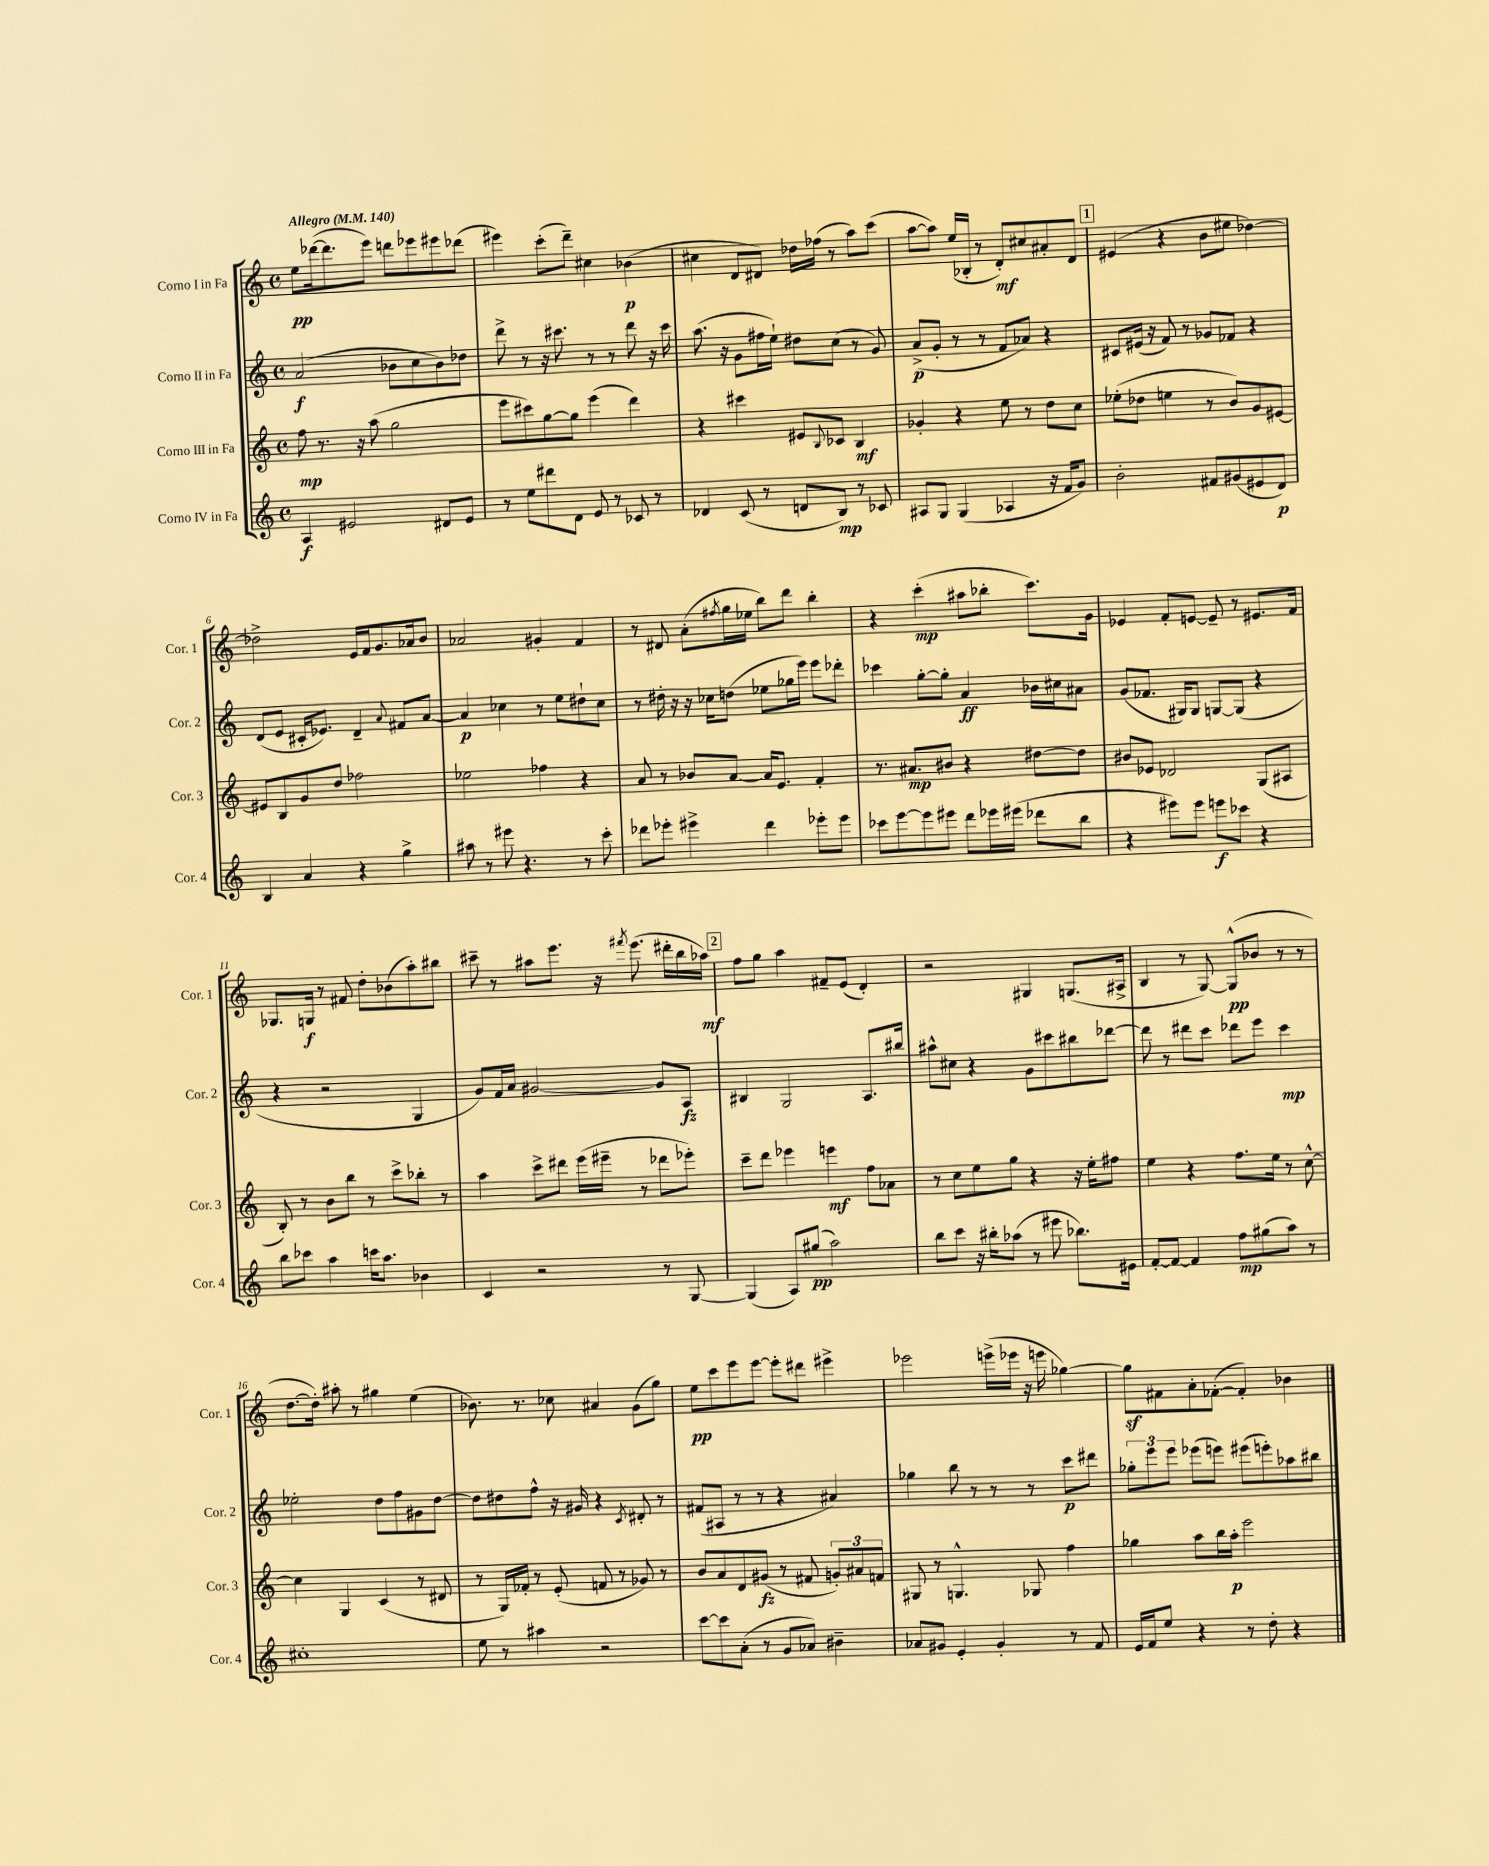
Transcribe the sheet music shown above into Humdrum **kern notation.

**kern	**dynam	**kern	**dynam	**kern	**dynam	**kern	**dynam
*part4	*part4	*part3	*part3	*part2	*part2	*part1	*part1
*staff4	*staff4	*staff3	*staff3	*staff2	*staff2	*staff1	*staff1
*I"Corno IV in Fa	*	*I"Corno III in Fa	*	*I"Corno II in Fa	*	*I"Corno I in Fa	*
*I'Cor. 4	*	*I'Cor. 3	*	*I'Cor. 2	*	*I'Cor. 1	*
*clefG2	*	*clefG2	*	*clefG2	*	*clefG2	*
*k[]	*	*k[]	*	*k[]	*	*k[]	*
*M4/4	*	*M4/4	*	*M4/4	*	*M4/4	*
*met(c)	*	*met(c)	*	*met(c)	*	*met(c)	*
*MM140	*	*MM140	*	*MM140	*	*MM140	*
=1	=1	=1	=1	=1	=1	=1	=1
!	!	!	!	!	!	!LO:TX:a:B:t=Allegro	!
4A/	f	8ff\	mp	(2a/	f	8ee\L	pp
.	.	8.r	.	.	.	([16ddd-X\k	.
.	.	.	.	.	.	8.ddd-\]	.
2e#X/	.	.	.	.	.	.	.
.	.	16r	.	.	.	.	.
.	.	(8aa\	.	.	.	8eee\J)	.
.	.	2gg\	.	8b-X\L	.	8dddn\L	.
.	.	.	.	8cc\	.	8eee-X\	.
8d#X/L	.	.	.	8b-\)	.	8eee#X\	.
8e#/J	.	.	.	8dd-X\J	.	(8ddd-X\J	.
=2	=2	=2	=2	=2	=2	=2	=2
8r	.	8eee\L	.	8ddd^\	.	4eee#X\)	.
8ee\L	.	8ccc#X\)	.	8r	.	.	.
8ddd#X\	.	[8gg\	.	16r	.	(8ccc'\L	.
.	.	.	.	8.ccc#X\	.	.	.
8d\J	.	8gg\J]	.	.	.	8ddd~\J)	.
8e/	.	(4eee\	.	8r	.	4cc#X\	.
8r	.	.	.	8r	.	.	.
8c-X/	.	4ddd\)	.	8ddd\	.	(4b-X\	p
8r	.	.	.	16r	.	.	.
.	.	.	.	16ccc#\	.	.	.
=3	=3	=3	=3	=3	=3	=3	=3
4d-X/	.	4r	.	(8.aa\	.	4cc#X\	.
.	.	.	.	16r	.	.	.
(8c/	.	4ccc#X\	.	8g\L	.	8d/L	.
8r	.	.	.	16ff#X\L	.	8d#X/J)	.
.	.	.	.	16ee`\JJ)	.	.	.
8dn/L	.	8e#X/L	.	8dd#X\L	.	16dd-X\LL	.
.	.	.	.	.	.	(16ff-X\JJ	.
.	.	8qqB/	.	.	.	.	.
8B/J)	mp	8c-X/J	.	(8cc\J	.	8r	.
8r	.	4B/	mf	8r	.	8aa\L)	.
8c-X/	.	.	.	8g/)	.	(8ccc\J	.
=4	=4	=4	=4	=4	=4	=4	=4
8A#X/L	.	4g-X'/	.	(8a^/L	p	[8aa\L	.
8G/J	.	.	.	8g'/J	.	8aa\J])	.
(4G/	.	4r	.	8r	.	(16ee/LL	.
.	.	.	.	.	.	16B-X'/JJ	.
.	.	.	.	8r	.	8r	.
4A-X/	.	8ee\	.	8f/L	.	8d'/L)	mf
.	.	8r	.	8a-X/J)	.	8cc#X/	.
16r	.	8dd\L	.	4r	.	8a#X'/	.
16f/KL	.	.	.	.	.	.	.
8g/J)	.	8cc\J	.	.	.	8d/J	.
!!LO:REH:place=s1:t=1
=5	=5	=5	=5	=5	=5	=5	=5
2b'\	.	(8ee-X'\L	.	8c#X/L	.	(4e#X/	.
.	.	8dd-X\J	.	(16e#X/Jk	.	.	.
.	.	.	.	16r	.	.	.
.	.	4een\	.	8f/)	.	4r	.
.	.	.	.	8r	.	.	.
8f#X/L	.	8r	.	8g-X/L	.	8b\L	.
(8g#X/	.	8b/L)	.	8f-X/J	.	8ee#X\J	.
8e#X/	.	8g/	.	4r	.	[4dd-X\)	.
8d/J)	p	[8e#X/J	.	.	.	.	.
!!LO:LB:g=z
=6	=6	=6	=6	=6	=6	=6	=6
4B/	.	8e#X/L]	.	(8d/L	.	2dd-X^\]	.
.	.	8B/	.	8e/J	.	.	.
4a/	.	8g/	.	16c#X'/KL	.	.	.
.	.	.	.	8.e-X/J)	.	.	.
.	.	8dd/J	.	.	.	.	.
4r	.	2ff-X\	.	4d~/	.	16e/LL	.
.	.	.	.	.	.	16f/J	.
.	.	.	.	.	.	8.g/	.
.	.	.	.	8qqa/	.	.	.
4gg^\	.	.	.	8f#X/L	.	.	.
.	.	.	.	.	.	16a-X/k	.
.	.	.	.	[8a/J	.	8b/J	.
=7	=7	=7	=7	=7	=7	=7	=7
8aa#X\	.	2ee-X\	.	4a/]	p	2a-X/	.
8r	.	.	.	.	.	.	.
8eee#X\	.	.	.	4cc-X\	.	.	.
4.r	.	.	.	.	.	.	.
.	.	4ff-X\	.	8r	.	4g#X'/	.
.	.	.	.	8ee\L	.	.	.
8r	.	4r	.	8dd#X`\	.	4f/	.
8ccc'\	.	.	.	8cc-\J	.	.	.
=8	=8	=8	=8	=8	=8	=8	=8
8ddd-X\L	.	8a/	.	8r	.	8r	.
8eee-X'\J	.	8r	.	16dd#X'\	.	8d#X/	.
.	.	.	.	16r	.	.	.
4eee#X^\	.	8b-X/L	.	16r	.	(8a'\L	.
.	.	.	.	16cc-X\KL	.	.	.
.	.	.	.	.	.	8qff#X/	.
.	.	[8a/J	.	(8ddn\J	.	16gg\L	.
.	.	.	.	.	.	16ee-X\JJ	.
4ddd-\	.	16a/KL]	.	8ee-X\L	.	8bb\L)	.
.	.	8.e/J	.	.	.	.	.
.	.	.	.	16gg-X\L	.	8ddd\J	.
.	.	.	.	16eee\JJ)	.	.	.
8eee-X'\L	.	4f'/	.	8eee\L	.	4bb'\	.
8eee-\J	.	.	.	8ddd-X'\J	.	.	.
=9	=9	=9	=9	=9	=9	=9	=9
8ccc-X\L	.	8.r	.	4ccc-X\	.	4r	.
[8eee\	.	.	.	.	.	.	.
.	.	8.a#X/L	mp	.	.	.	.
8eee\]	.	.	.	[8gg'\L	.	(4ccc'\	mp
8eee#X\J	.	8b#X/J	.	8gg'\J]	.	.	.
8ddd\L	.	4r	.	4a/	ff	8aa#X\L	.
16eee-X\L	.	.	.	.	.	8bb-X'\J	.
(16eee#X\JJ	.	.	.	.	.	.	.
8ddd-X\L	.	[8dd#X\L	.	16b-X\LL	.	8.ccc\L)	.
.	.	.	.	16cc#X\J	.	.	.
8bb\J	.	8dd#\J]	.	8a#X\J	.	.	.
.	.	.	.	.	.	16g\Jk	.
=10	=10	=10	=10	=10	=10	=10	=10
4r	.	8b#X/L	.	(8g/L	.	4e-X/	.
.	.	8e-X/J	.	8.f-X/J	.	.	.
8eee#X\L)	.	2d-X/	.	.	.	8f'/L	.
.	.	.	.	16G#X/KL)	.	.	.
8eee#\J	.	.	.	8G#/J	.	[8en/J	.
8eeen\L	f	.	.	[8Gn/L	.	8e~/]	.
8ccc-X\J	.	.	.	(8G/J]	.	8r	.
4r	.	(8G/L	.	4r	.	8.e#X/L	.
.	.	8A#X/J	.	.	.	.	.
.	.	.	.	.	.	16f/Jk	.
!!LO:LB:g=z
=11	=11	=11	=11	=11	=11	=11	=11
8bb\L	.	8B'/)	.	4r	.	8.G-X/L	.
8ccc-X\J	.	8r	.	.	.	.	.
.	.	.	.	.	.	16Gn/Jk	f
4aa\	.	8b\L	.	2r	.	8r	.
.	.	8bb\J	.	.	.	8f#X/	.
16cccn\KL	.	8r	.	.	.	8dd'\L	.
8.aa\J	.	.	.	.	.	.	.
.	.	8ccc^\L	.	.	.	(8b-X\	.
4b-X\	.	8bb-X'\J	.	4G/	.	8aa'\)	.
.	.	8r	.	.	.	8bb#X\J	.
=12	=12	=12	=12	=12	=12	=12	=12
4c/	.	4aa\	.	8g/L)	.	8ccc#X~\	.
.	.	.	.	16f/L	.	8r	.
.	.	.	.	16a/JJ	.	.	.
2r	.	8ccc^\L	.	[2g#X/	.	8aa#X\L	.
.	.	8ddd#X\J	.	.	.	8.eee\J	.
.	.	(16eee\LL	.	.	.	.	.
.	.	16eee#X~\JJ	.	.	.	16r	.
.	.	.	.	.	.	8qfff#X/	.
.	.	8r	.	.	.	(8.eee\	.
8r	.	8ddd-X\L	.	8g#/L]	.	.	.
.	.	.	.	.	.	16ddd#X'\LL	.
[8G/	.	8eee-X'\J)	.	8A/J	fz	16bb\	.
.	.	.	.	.	.	16aa-X\JJ)	mf
!!LO:REH:place=s1:t=2
=13	=13	=13	=13	=13	=13	=13	=13
(4G/]	.	8ccc~\L	.	4B#X/	.	8ff\L	.
.	.	8ddd\J	.	.	.	8gg\J	.
8A/L)	.	4eee-X\	.	2G/	.	4aa\	.
(8gg#X/J	pp	.	.	.	.	.	.
2aa\)	.	4eeen\	mf	.	.	8f#X~/L	.
.	.	.	.	.	.	(8e/J	.
.	.	8ff\L	.	8.A/L	.	4d'/)	.
.	.	8a-X\J	.	.	.	.	.
.	.	.	.	16bb#X/Jk	.	.	.
=14	=14	=14	=14	=14	=14	=14	=14
8bb\L	.	8r	.	8aa#X^^\L	.	2r	.
8ccc\J	.	8cc\L	.	8cc#X\J	.	.	.
16r	.	8ee\	.	4r	.	.	.
16bb#X'\KL	.	.	.	.	.	.	.
(8aa-X\J	.	8gg\J	.	.	.	.	.
8r	.	4r	.	8g\L	.	4G#X/	.
8eee#X\	.	.	.	8ccc#X\	.	.	.
8.bb-X\L)	.	16r	.	8bb#X\	.	(8.Gn/L	.
.	.	16ee'\KL	.	.	.	.	.
.	.	8ff#X\J	.	[8ddd-X\J	.	.	.
16e#X\Jk	.	.	.	.	.	16A#X^/Jk	.
=15	=15	=15	=15	=15	=15	=15	=15
[8f'/L	.	4ee\	.	8ddd-\]	.	4B/	.
8f/J_	.	.	.	8r	.	.	.
4f/]	.	4r	.	8ddd#X\L	.	8r	.
.	.	.	.	8ccc\J	.	[8G/)	.
8ff\L	mp	8.ff\L	.	8ddd-X\L	.	(8G^^/L]	pp
(8gg#X\	.	.	.	8eee\J	.	8b-X/J	.
.	.	16ee\Jk	.	.	.	.	.
8aa\J)	.	8r	.	4ccc\	mp	8r	.
8r	.	[8cc^^\	.	.	.	8r	.
!!LO:LB:g=z
=16	=16	=16	=16	=16	=16	=16	=16
1cc#X'	.	4cc\]	.	2ee-X'\	.	[8.dd\L	.
.	.	.	.	.	.	16dd'\Jk])	.
.	.	4G/	.	.	.	8aa#X'\	.
.	.	.	.	.	.	8r	.
.	.	(4c/	.	8dd\L	.	4gg#X\	.
.	.	.	.	8ff\	.	.	.
.	.	8r	.	8g#X\	.	(4ee\	.
.	.	8d#X/	.	[8dd\J	.	.	.
=17	=17	=17	=17	=17	=17	=17	=17
8ee\	.	8r	.	8dd\L]	.	8.b-X\)	.
8r	.	16G/LL)	.	8dd#X\	.	.	.
.	.	16f-X'/JJ	.	.	.	8.r	.
4aa#X\	.	8r	.	8ff^^\J	.	.	.
.	.	(8e'/	.	16r	.	8cc-X\	.
.	.	.	.	16g#X/	.	.	.
2r	.	8fn/	.	4r	.	4a#X/	.
.	.	8r	.	.	.	.	.
.	.	.	.	8qc/	.	.	.
.	.	8g-X/)	.	8d#X'/	.	(8g\L	.
.	.	8r	.	8r	.	8gg\J)	.
=18	=18	=18	=18	=18	=18	=18	=18
[8ccc\L	.	8b/L	.	(8f#X/L	.	8ee\L	pp
8ccc\]	.	8a/	.	8A#X/J	.	8ccc\	.
(8a'\J	.	8d/	.	8r	.	8eee\	.
8r	.	(8g#X/J	fz	8r	.	[8eee\J	.
8g/L	.	8r	.	4r	.	8eee'\L]	.
8a-X/J)	.	8f#X/	.	.	.	8ddd#X\J	.
4b#X~\	.	12gn'/L)	.	4a#X/)	.	4eee#X^\	.
.	.	12a#X/	.	.	.	.	.
.	.	12fn/J	.	.	.	.	.
=19	=19	=19	=19	=19	=19	=19	=19
8a-X/L	.	8G#X/	.	4gg-X\	.	2eee-X\	.
8g#X/J	.	8r	.	.	.	.	.
4e'/	.	4.Gn^^/	.	8bb\	.	.	.
.	.	.	.	8r	.	.	.
4g#'/	.	.	.	8r	.	(16eeen^\LL	.
.	.	.	.	.	.	16eee-X\JJ	.
.	.	8G-X/	.	8r	.	16r	.
.	.	.	.	.	.	16eeen\	.
8r	.	4ff\	.	8ccc\L	p	[4gg-X\)	.
8f/	.	.	.	8ddd#X\J	.	.	.
=20	=20	=20	=20	=20	=20	=20	=20
16e/LL	.	4gg-X\	.	12gg-X'\L	.	8gg-z\L]	.
16f/J	.	.	.	.	.	.	.
.	.	.	.	12eee\	.	.	.
8ee/J	.	.	.	.	.	8f#X\	.
.	.	.	.	12eee\J	.	.	.
4r	.	8aa\L	.	(8eee-X\L	.	8a'\	.
.	.	16bb\L	.	8eeen\J)	.	([8f-X'\J	.
.	.	16aa'\JJ	p	.	.	.	.
8r	.	2eee\	.	(8eee#X\L	.	4f-'/])	.
8dd'\	.	.	.	8eeen'\)	.	.	.
4r	.	.	.	8aa-X\	.	4b-X\	.
.	.	.	.	8bb#X\J	.	.	.
==	==	==	==	==	==	==	==
*-	*-	*-	*-	*-	*-	*-	*-
